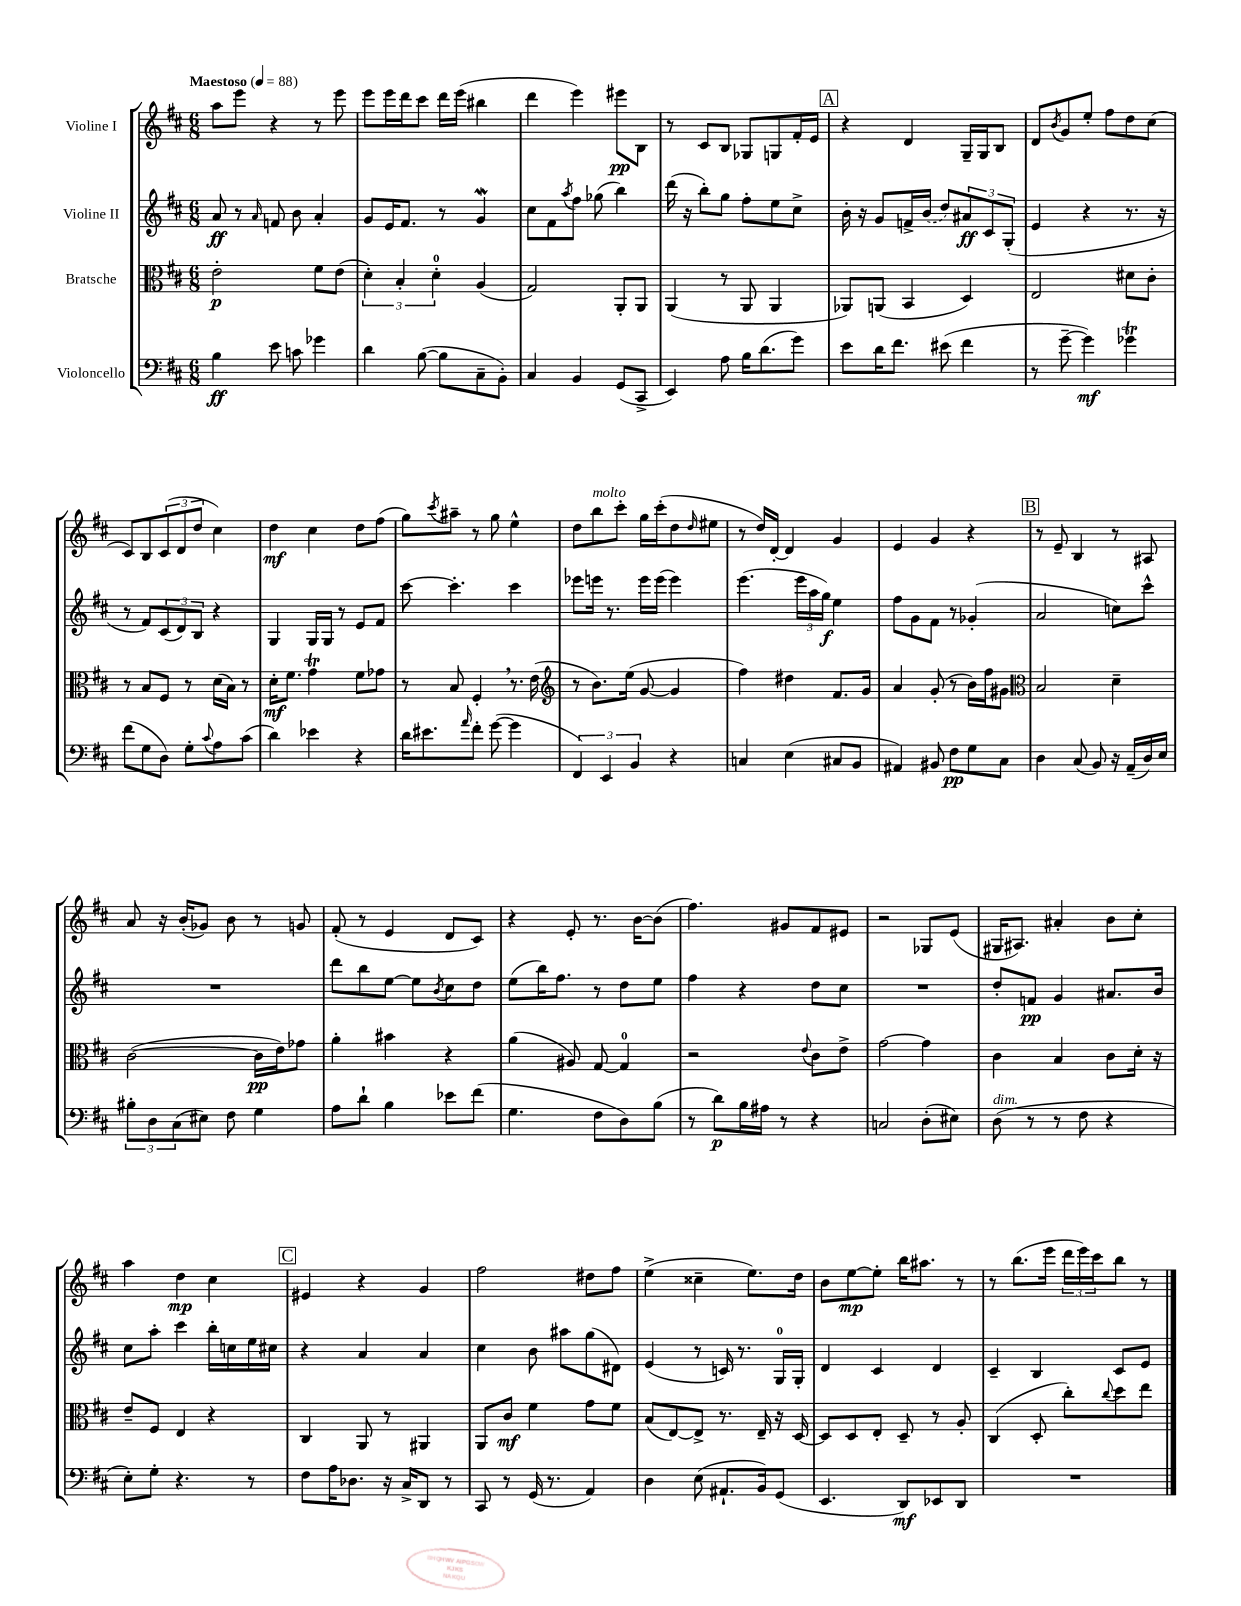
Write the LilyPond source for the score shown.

<<
\new StaffGroup <<
\new Staff = "s0" \with { instrumentName = "Violine I" } {
    \clef treble \key d \major \numericTimeSignature \time 6/8 \tempo "Maestoso" 4 = 88
    a''8 e'''8 r4 r8 e'''8 |
    e'''8 e'''16 d'''16 cis'''8 d'''16 e'''16( bis''4 |
    d'''4 e'''4) eis'''8\pp b8 |
    r8 cis'8 b8 ges8 g8 fis'16-. e'16 |
    \mark \markup { \box "A" } r4 d'4 g16-- g16 b8 |
    d'8 \acciaccatura { b'8 } g'8 e''8-. fis''8 d''8 cis''8( |
    cis'8) b8 \tuplet 3/2 { cis'8( d'8 d''8 } cis''4) |
    d''4\mf cis''4 d''8 fis''8( |
    g''8) \acciaccatura { cis'''8 } ais''8-- r8 g''8 e''4-^ |
    d''8 b''8^\markup { \italic "molto" } cis'''8-. g''16 cis'''16-.( d''8 \grace { d''16 } eis''8 |
    r8 d''16) d'16~-. d'4 g'4 |
    e'4 g'4 r4 |
    \mark \markup { \box "B" } r8 e'8-- b4 r8 ais8 |
    a'8 r16 b'16-.( ges'8) b'8 r8 g'8 |
    fis'8-.( r8 e'4 d'8 cis'8) |
    r4 e'8-. r8. b'16~ b'8( |
    fis''4.) gis'8 fis'8 eis'8 |
    r2 ges8 e'8( |
    gis16 ais8.) ais'4-. b'8 cis''8-. |
    a''4 d''4\mp cis''4 |
    \mark \markup { \box "C" } eis'4 r4 g'4 |
    fis''2 dis''8 fis''8 |
    e''4->( cisis''4-- e''8.) d''16 |
    b'8 e''8~\mp e''8-. b''16 ais''8. r8 |
    r8 b''8.( e'''16 \tuplet 3/2 { d'''16 e'''16) cis'''16 } b''8 r8 \bar "|." |
}
\new Staff = "s1" \with { instrumentName = "Violine II" } {
    \clef treble \key d \major \numericTimeSignature \time 6/8
    a'8\ff r8 \grace { a'16 } f'8 b'8 a'4-. |
    g'8 e'16 fis'8. r8 g'4\mordent |
    cis''8 fis'8 \acciaccatura { a''8 } fis''8 ges''8( b''4) |
    d'''16( r16 b''8-.) g''8 fis''8-. e''8 cis''8-> |
    \mark \markup { \box "A" } b'16-. r16 g'8 f'16-> \once \slurDashed b'16( d''8) \tuplet 3/2 { ais'8\ff cis'8 g8-.( } |
    e'4 r4 r8. r16 |
    r8 fis'8) \tuplet 3/2 { cis'8( d'8) b8 } r4 |
    g4 g16 g16 r8 e'8 fis'8 |
    cis'''8~ cis'''4.-. cis'''4 |
    ees'''8 e'''16 r8. e'''16 e'''16( e'''4) |
    e'''4.( \tuplet 3/2 { e'''16 a''16 g''16\f) } e''4 |
    fis''8 g'8 fis'8 r8 ges'4-.( |
    \mark \markup { \box "B" } a'2 c''8) cis'''8-^ |
    R2. |
    d'''8 b''8 e''8~ e''8 \acciaccatura { b'8 } cis''8 d''8 |
    e''8( b''16) fis''8. r8 d''8 e''8 |
    fis''4 r4 d''8 cis''8 |
    R2. |
    d''8-. f'8\pp g'4 ais'8. b'16 |
    cis''8 a''8-. cis'''4 b''16-. c''16 e''16 cis''16 |
    \mark \markup { \box "C" } r4 a'4 a'4 |
    cis''4 b'8 ais''8 g''8( dis'8) |
    e'4( r8 c'16) r8. g16-0 g16-. |
    d'4 cis'4 d'4 |
    cis'4-- b4 cis'8 e'8 \bar "|." |
}
\new Staff = "s2" \with { instrumentName = "Bratsche" } {
    \clef alto \key d \major \numericTimeSignature \time 6/8
    e'2-.\p fis'8 e'8( |
    \tuplet 3/2 { d'4-.) b4-. d'4-0-. } a4( |
    g2) a,8-. a,8 |
    a,4( r8 a,8 a,4 |
    \mark \markup { \box "A" } aes,8) a,8( b,4 d4) |
    e2 dis'8 cis'8-. |
    r8 b8 fis8 r8 d'16( b16) r8 |
    d'16-.\mf fis'8. g'4\trill fis'8 ges'8 |
    r8 b8 fis4-. \breathe r8. e'16( |
    \clef treble r8 b'8.) e''16( g'8~ g'4 |
    fis''4) dis''4 fis'8. g'16 |
    a'4 g'8-.( r8 b'16) fis''16 gis'8 |
    \mark \markup { \box "B" } \clef alto b2 d'4-- |
    cis'2~( cis'16\pp e'16) ges'8 |
    a'4-. bis'4 r4 |
    a'4( ais8) g8~ g4-0 |
    r2 \appoggiatura { e'8 } cis'8 e'8-> |
    g'2~ g'4 |
    cis'4 b4 cis'8 d'16-. r16 |
    e'8-- fis8 e4 r4 |
    \mark \markup { \box "C" } cis4 a,8 r8 ais,4 |
    a,8 cis'8\mf fis'4 g'8 fis'8 |
    b8( e8~) e8-> r8. e16-- r16 d16~ |
    d8 d8 e8-. d8-- r8 a8-. |
    cis4( d8-. cis''8-.) \appoggiatura { cis''8 } d''8 e''8 \bar "|." |
}
\new Staff = "s3" \with { instrumentName = "Violoncello" } {
    \clef bass \key d \major \numericTimeSignature \time 6/8
    b4\ff e'8 c'8 ges'4 |
    d'4 b8~( b8 cis8-- b,8-.) |
    cis4 b,4 g,8( cis,8-> |
    e,4) a8 b16 d'8.( g'8) |
    \mark \markup { \box "A" } e'8 d'16 fis'8. eis'8( fis'4 |
    r8 g'8~-- g'4\mf) ges'4\trill |
    fis'8( g8 d8) g8-. \appoggiatura { cis'8 } a8 cis'8( |
    d'4) ees'4 r4 |
    d'16 eis'8. \grace { a'16 } fis'8-. g'8~( g'4 |
    \tuplet 3/2 { fis,4) e,4 b,4 } r4 |
    c4 e4( cis8 b,8 |
    ais,4) bis,8 fis8\pp g8 cis8 |
    \mark \markup { \box "B" } d4 cis8( b,8) r16 a,16--( d16) e16 |
    \tuplet 3/2 { bis8-. d8 cis8( } eis8) fis8 g4 |
    a8 d'8-! b4 ees'8 fis'8( |
    g4. fis8 d8) b8( |
    r8 d'8\p) b16 ais16 r8 r4 |
    c2 d8-.( eis8) |
    d8^\markup { \italic "dim." }( r8 r8 fis8 r4 |
    e8-.) g8-. r4. r8 |
    \mark \markup { \box "C" } fis8 a16 des8. r16 cis16-> d,8 r8 |
    cis,8 r8 g,16( r8. a,4) |
    d4 e8( ais,8.-! b,16) g,8( |
    e,4. d,8\mf) ees,8 d,8 |
    R2. \bar "|." |
}
>>
>>
\layout { \context { \Score \remove "Bar_number_engraver" } }
